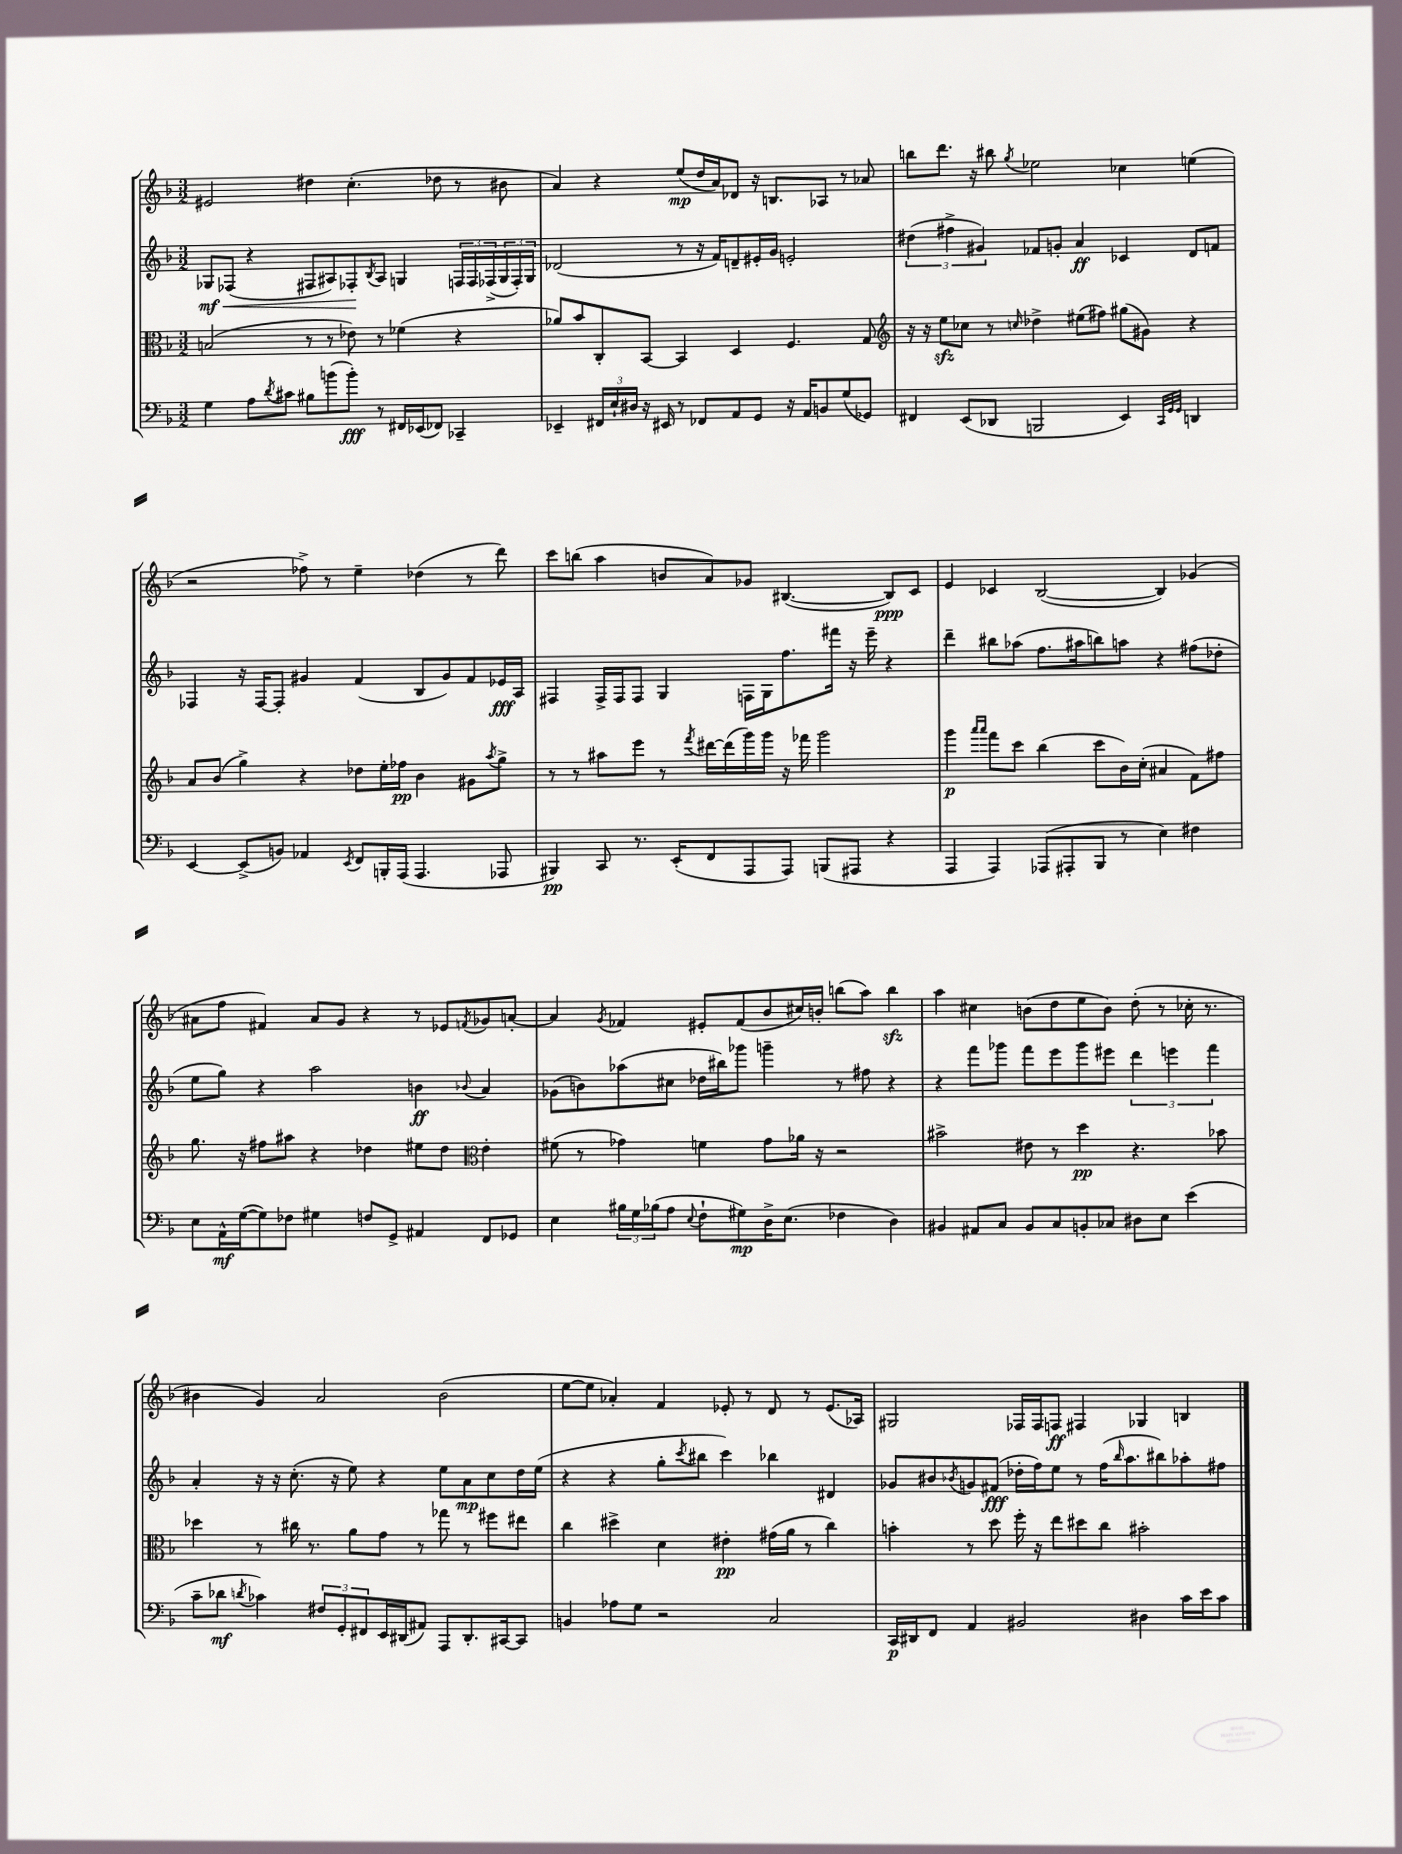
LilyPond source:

<<
\new StaffGroup <<
\new Staff = "s0" {
    \clef treble \key f \major \numericTimeSignature \time 3/2
    eis'2 dis''4 c''4.-.( des''8 r8 bis'8 |
    a'4) r4 e''8\mp( d''16 a'16) des'8 r16 b8. aes8 r8 aes'8 |
    b''8 d'''8. r16 bis''8 \acciaccatura { g''8 } ees''2 ces''4 e''4( |
    r2 fes''8->) r8 e''4-- des''4( r8 d'''8) |
    c'''8 b''8( a''4 b'8 a'8) ges'8 bis4.~( bis8\ppp) c'8 |
    e'4 ces'4 bes2~( bes4) ges'4( |
    ais'8 f''8 fis'4) ais'8 g'8 r4 r8 ees'8 \acciaccatura { f'8 } ges'8 a'8~-. |
    a'4 \acciaccatura { g'8 } fes'4 eis'8-. fes'8( bes'8 cis''16) b'16-. b''8( a''8) b''4\sfz |
    a''4 cis''4 b'8( d''8 e''8 b'8) d''8-.( r8 ces''16-. r8. |
    bis'4 g'4) a'2 bis'2( |
    e''8~ e''8 aes'4-.) f'4 ees'8-. r8 d'8 r8 ees'8.( aes16) |
    gis2 fes16 fes16 f8\ff fis4 ges4 b4 \bar "|." |
}
\new Staff = "s1" {
    \clef treble \key f \major \numericTimeSignature \time 3/2
    ges8\mf\< fes8( r4 fis8 ais8) fes8-.\! \acciaccatura { bes8 } ais8 g4 \tuplet 3/2 { f16 f16 fes16->( } \tuplet 3/2 { g16 fes16-.) g16 } |
    des'2( r8 r16 f'16) d'8-- eis'16-. g'16 e'2-. |
    \tuplet 3/2 { dis''4( fis''4-> gis'4) } fes'8 g'8-. a'4\ff ces'4 d'8 f'8 |
    fes4 r16 fes16~ fes8-. gis'4 f'4( bes8 gis'8) f'8 ees'16\fff a16 |
    fis4 fis16-> fis16 fis8 g4 f16 g16 f''8. fis'''16 r16 e'''16-- r4 |
    d'''4-- bis''8 aes''8( f''8. ais''16 b''8) a''8 r4 fis''8( des''8-. |
    e''8 g''8) r4 a''2 b'4\ff \appoggiatura { bes'8 } a'4 |
    ges'8( b'8) aes''8( cis''8 des''16 bis''16) ges'''8 g'''4-- r8 fis''8 r4 |
    r4 f'''8 ges'''8 f'''8 e'''8 ges'''8 eis'''8 \tuplet 3/2 { d'''4 e'''4 f'''4 } |
    a'4-. r16 r16 c''8.-.( r16 e''8) r4 e''8 a'8\mp c''8 d''16 e''16( |
    r4 r4 g''8-. \acciaccatura { c'''8 } bis''8 c'''4) bes''4 dis'4 |
    ges'8 bis'8 \acciaccatura { bes'8 } g'8 fis'8\fff( des''16-. f''16) e''8 r8 f''16( \grace { bes''16 } a''8. bis''8) aes''8-. fis''8 \bar "|." |
}
\new Staff = "s2" {
    \clef alto \key f \major \numericTimeSignature \time 3/2
    b2( r8 r8 ees'8) r8 fes'4( r4 |
    aes'8) bes'8 c8-. bes,8~ bes,4 d4 f4. g8 |
    \clef treble r16 r16 e''8\sfz ces''8 r8 \grace { c''16 } des''4-> eis''8( fis''8) gis''8( gis'8) r4 |
    a'8 bes'8( g''4->) r4 des''8 e''16-. fes''16\pp bes'4 gis'8 \acciaccatura { a''8 } g''8-> |
    r8 r8 ais''8 e'''8 r8 \acciaccatura { f'''8 } dis'''16~ dis'''16( g'''16) g'''16 r16 fes'''16 g'''2 |
    g'''4\p \grace { a'''16 a'''16 } f'''8 c'''8 bes''4( c'''8 bes'16) c''16-.( ais'4 f'8) fis''8 |
    g''8. r16 fis''8 ais''8 r4 des''4 eis''8 des''8 \clef alto e'4-. |
    fis'8( r8 ges'4) f'4 ges'8 aes'16 r16 r2 |
    bis'2-> eis'8 r8 d''4\pp r4. bes'8 |
    des''4 r8 cis''16 r8. a'8 g'8 r8 ges''8 r8 fis''8 eis''8 |
    c''4 dis''4-> d'4 eis'4-.\pp gis'16( a'16 r8 c''4) |
    b'4-. r8 d''8 f''16-. r16 e''8 dis''8 c''8 bis'2-. \bar "|." |
}
\new Staff = "s3" {
    \clef bass \key f \major \numericTimeSignature \time 3/2
    g4 a8 \acciaccatura { d'8 } cis'8 bis8 b'8( b'8-.\fff) r8 fis,16 ees,16( fes,8) ces,4-- |
    ees,4-- \tuplet 3/2 { fis,16 e16-! dis16 } r16 eis,16 r8 fes,8 a,8 g,8 r16 a,16 b,8 g8( ges,8) |
    fis,4 e,8( des,8 b,,2 e,4) \grace { c,32 g,32 g,32 } d,4 |
    e,4~ e,8->( b,8) aes,4 \acciaccatura { e,8 } f,8 b,,16-. a,,16( a,,4. aes,,8 |
    bis,,4\pp) c,8 r8. e,16-.( f,8 a,,8 a,,8) b,,8( ais,,8 r4 |
    a,,4 a,,4) aes,,8( ais,,8-. bes,,8 r8 e4) fis4 |
    e8 a,16-^\mf g16~( g8) fes8 gis4 f8 g,8-> ais,4 f,8 ges,8 |
    e4 \tuplet 3/2 { bis16 g16 bes16( } a8 \appoggiatura { e8 } f8-! gis8\mp) d16-> e8.( fes4 d4) |
    bis,4 ais,8 c8 bis,8 c8 b,8-. ces8 dis8 e8 e'4( |
    c'8-- des'8\mf \acciaccatura { d'8 } ces'4) \tuplet 3/2 { fis8 g,8-. fis,8 } e,16 dis,16( ais,8) a,,8 dis,8.-. cis,16~ cis,8 |
    b,4 aes8 g8 r2 c2 |
    c,16\p dis,16 f,8 a,4 bis,2 dis4 c'16 e'16 c'8 \bar "|." |
}
>>
>>
\layout { \context { \Score \remove "Bar_number_engraver" } }
